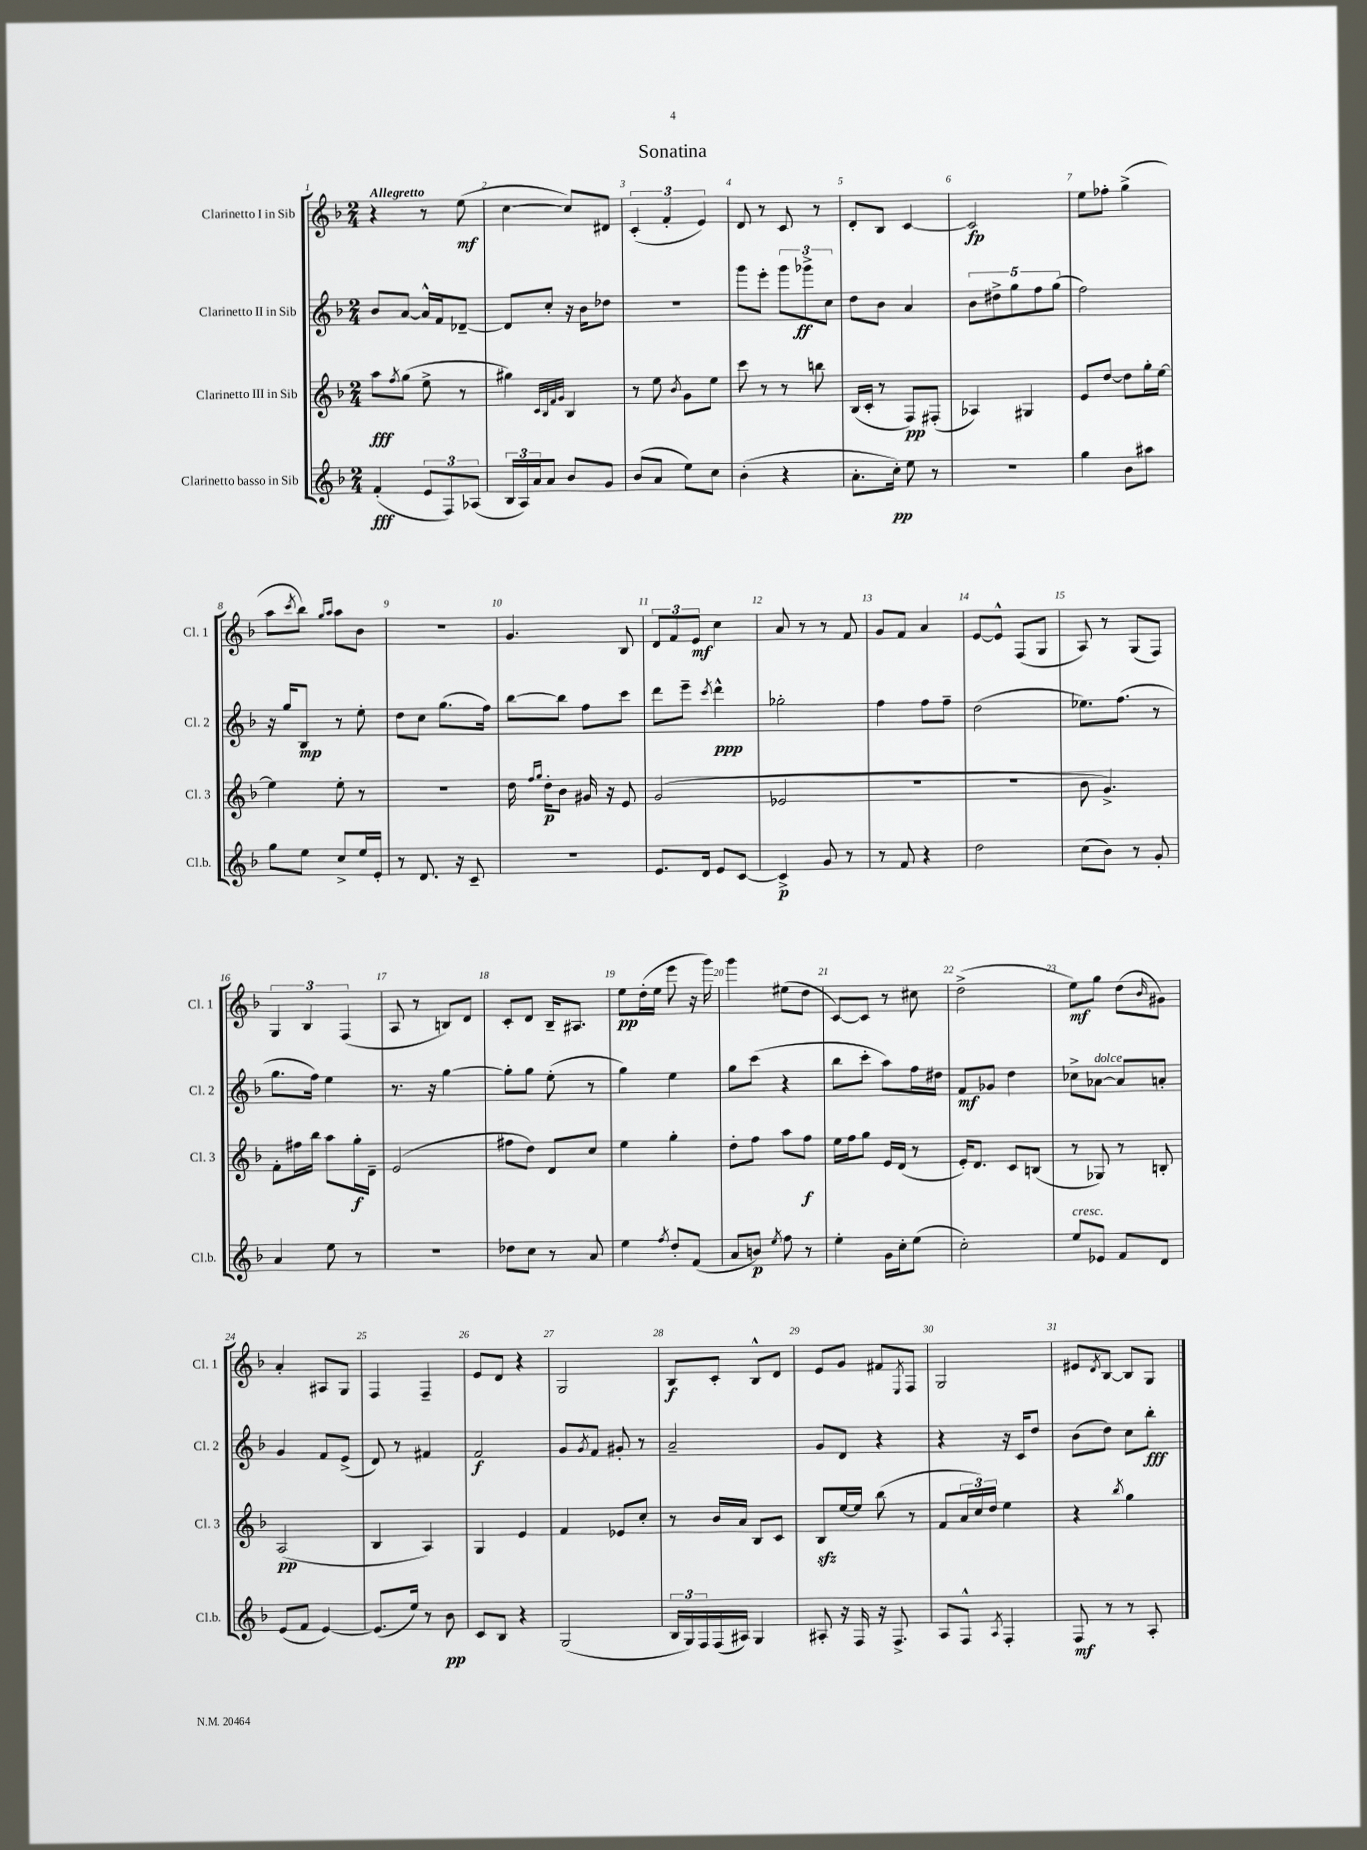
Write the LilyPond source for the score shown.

\header { title = "Sonatina" }
<<
\new StaffGroup <<
\new Staff = "s0" \with { instrumentName = "Clarinetto I in Sib" shortInstrumentName = "Cl. 1" } {
    \clef treble \key f \major \numericTimeSignature \time 2/4 \tempo "Allegretto"
    r4 r8 e''8\mf( |
    c''4~ c''8) dis'8 |
    \tuplet 3/2 { c'4-.( f'4-. e'4) } |
    d'8 r8 c'8 r8 |
    d'8-. bes8 c'4~ |
    c'2\fp |
    e''8 fes''8-. g''4->( |
    a''8 \acciaccatura { c'''8 } bes''8) \grace { g''16 a''16 } a''8 bes'8 |
    R2 |
    g'4. bes8 |
    \tuplet 3/2 { d'8 f'8 e'8\mf } c''4 |
    a'8 r8 r8 f'8 |
    g'8 f'8 a'4 |
    e'8~ e'8-^ f8( g8 |
    a8) r8 g8( f8) |
    \tuplet 3/2 { g4 bes4 f4( } |
    a8 r8 b8) d'8 |
    c'8-. d'8 bes16-- ais8. |
    e''8\pp d''16-.( e''16 e'''8 r16 g'''16) |
    g'''4 eis''8( d''8 |
    c'8~) c'8 r8 cis''8 |
    d''2->( |
    e''8\mf) g''8 d''8( \grace { bes'16 } gis'8) |
    a'4-. ais8 g8 |
    f4 f4-- |
    e'8 d'8 r4 |
    g2 |
    bes8\f c'8-. bes8-^ d'8 |
    e'8 g'8 fis'8 \acciaccatura { e8 } f8 |
    g2 |
    eis'8 \acciaccatura { d'8 } bes8~ bes8 g8 \bar "|." |
}
\new Staff = "s1" \with { instrumentName = "Clarinetto II in Sib" shortInstrumentName = "Cl. 2" } {
    \clef treble \key f \major \numericTimeSignature \time 2/4
    bes'8 a'8~ a'16-^ f'16 des'8~-- |
    des'8 c''8-. r16 bes'16 des''8 |
    R2 |
    g'''8 e'''8-. \tuplet 3/2 { g'''8 ges'''8->\ff c''8 } |
    d''8 bes'8 a'4 |
    \tuplet 5/4 { bes'8 dis''8-> g''8 f''8 g''8( } |
    f''2) |
    r16 g''16 bes8\mp r8 e''8-. |
    d''8 c''8 g''8.( f''16) |
    bes''8~ bes''8 f''8 c'''8 |
    d'''8 e'''8-- \acciaccatura { c'''8 } d'''4-^\ppp |
    ges''2-. |
    f''4 f''8 f''8-- |
    d''2( |
    ees''8.) f''8.( r8 |
    g''8. f''16) e''4 |
    r8. r16 g''4~ |
    g''8-. g''8 e''8-.( r8 |
    g''4) e''4 |
    g''8 c'''8( r4 |
    bes''8 c'''8-. a''8) f''16 dis''16 |
    f'8\mf ges'8 d''4 |
    ces''8-> aes'8~^\markup { \italic "dolce" } aes'8 a'8-. |
    g'4 f'8 e'8->( |
    d'8) r8 fis'4 |
    f'2\f |
    g'8 \acciaccatura { g'8 } f'8 gis'8-. r8 |
    a'2-- |
    g'8 d'8 r4 |
    r4 r16 c'16 d''8 |
    bes'8( d''8) c''8 bes''8-.\fff \bar "|." |
}
\new Staff = "s2" \with { instrumentName = "Clarinetto III in Sib" shortInstrumentName = "Cl. 3" } {
    \clef treble \key f \major \numericTimeSignature \time 2/4
    a''8\fff \acciaccatura { f''8 } g''8( e''8-> r8 |
    gis''4) \grace { c'32 bes32 f'32 g'32 } bes4 |
    r8 e''8 \acciaccatura { bes'8 } g'8 e''8 |
    c'''8 r8 r8 b''8 |
    bes16( c'16-. r8 f8\pp) fis8-.( |
    aes4) gis4 |
    e'8 d''8~ d''8 g''16-. e''16~ |
    e''4 e''8-. r8 |
    R2 |
    d''16 \grace { f''16 g''16 } d''16-.\p bes'8 gis'16 r16 e'8 |
    g'2( |
    ees'2 |
    r2 |
    r2 |
    bes'8 g'4.->) |
    f'8-. fis''16 bes''16 a''8 g''16-.\f d'16-- |
    e'2( |
    fis''8 d''8) d'8 c''8 |
    e''4 g''4-. |
    d''8-. f''8 a''8 f''8\f |
    e''16 f''16 g''8 e'16 d'16( r8 |
    e'16-.) d'8. c'8 b8( |
    r8 ges8) r8 b8-. |
    a2\pp( |
    bes4 a4) |
    g4 e'4 |
    f'4 ees'8 c''8-. |
    r8 bes'16 a'16 bes8 c'8 |
    bes8\sfz e''16~ e''16 bes''8( r8 |
    f'8 \tuplet 3/2 { a'16 c''16) d''16 } e''4 |
    r4 \acciaccatura { bes''8 } g''4 \bar "|." |
}
\new Staff = "s3" \with { instrumentName = "Clarinetto basso in Sib" shortInstrumentName = "Cl.b." } {
    \clef treble \key f \major \numericTimeSignature \time 2/4
    f'4-.\fff( \tuplet 3/2 { e'8 f8) aes8( } |
    \tuplet 3/2 { bes16 a16) a'16 } a'8 bes'8 g'8 |
    bes'8( a'8 e''8) c''8 |
    bes'4-.( r4 |
    a'8.-. c''16-.\pp) e''8 r8 |
    R2 |
    g''4 bes'8 ais''8 |
    g''8 e''8 c''8-> e''16 e'16-. |
    r8 d'8. r16 c'8-- |
    r2 |
    e'8. d'16 e'8 c'8~ |
    c'4->\p g'8 r8 |
    r8 f'8 r4 |
    d''2 |
    c''8( bes'8) r8 g'8-. |
    a'4 e''8 r8 |
    r2 |
    des''8 c''8 r8 a'8 |
    e''4 \acciaccatura { f''8 } d''8-. f'8( |
    a'8 b'8\p) \acciaccatura { e''8 } f''8 r8 |
    e''4-. g'16 c''16-. e''8( |
    c''2-.) |
    e''8^\markup { \italic "cresc." } ees'8 f'8 d'8 |
    e'8( f'8 e'4~) |
    e'8.( e''16) r8 bes'8\pp |
    c'8 bes8 r4 |
    g2( |
    \tuplet 3/2 { bes16 g16) f16 } f16( ais16) g4 |
    ais8-. r16 f16 r16 f8.-> |
    a8 f8-^ \acciaccatura { a8 } f4-. |
    f8\mf r8 r8 a8-. \bar "|." |
}
>>
>>
\layout { \context { \Score \override BarNumber.break-visibility = ##(#f #t #t) barNumberVisibility = #all-bar-numbers-visible } }
